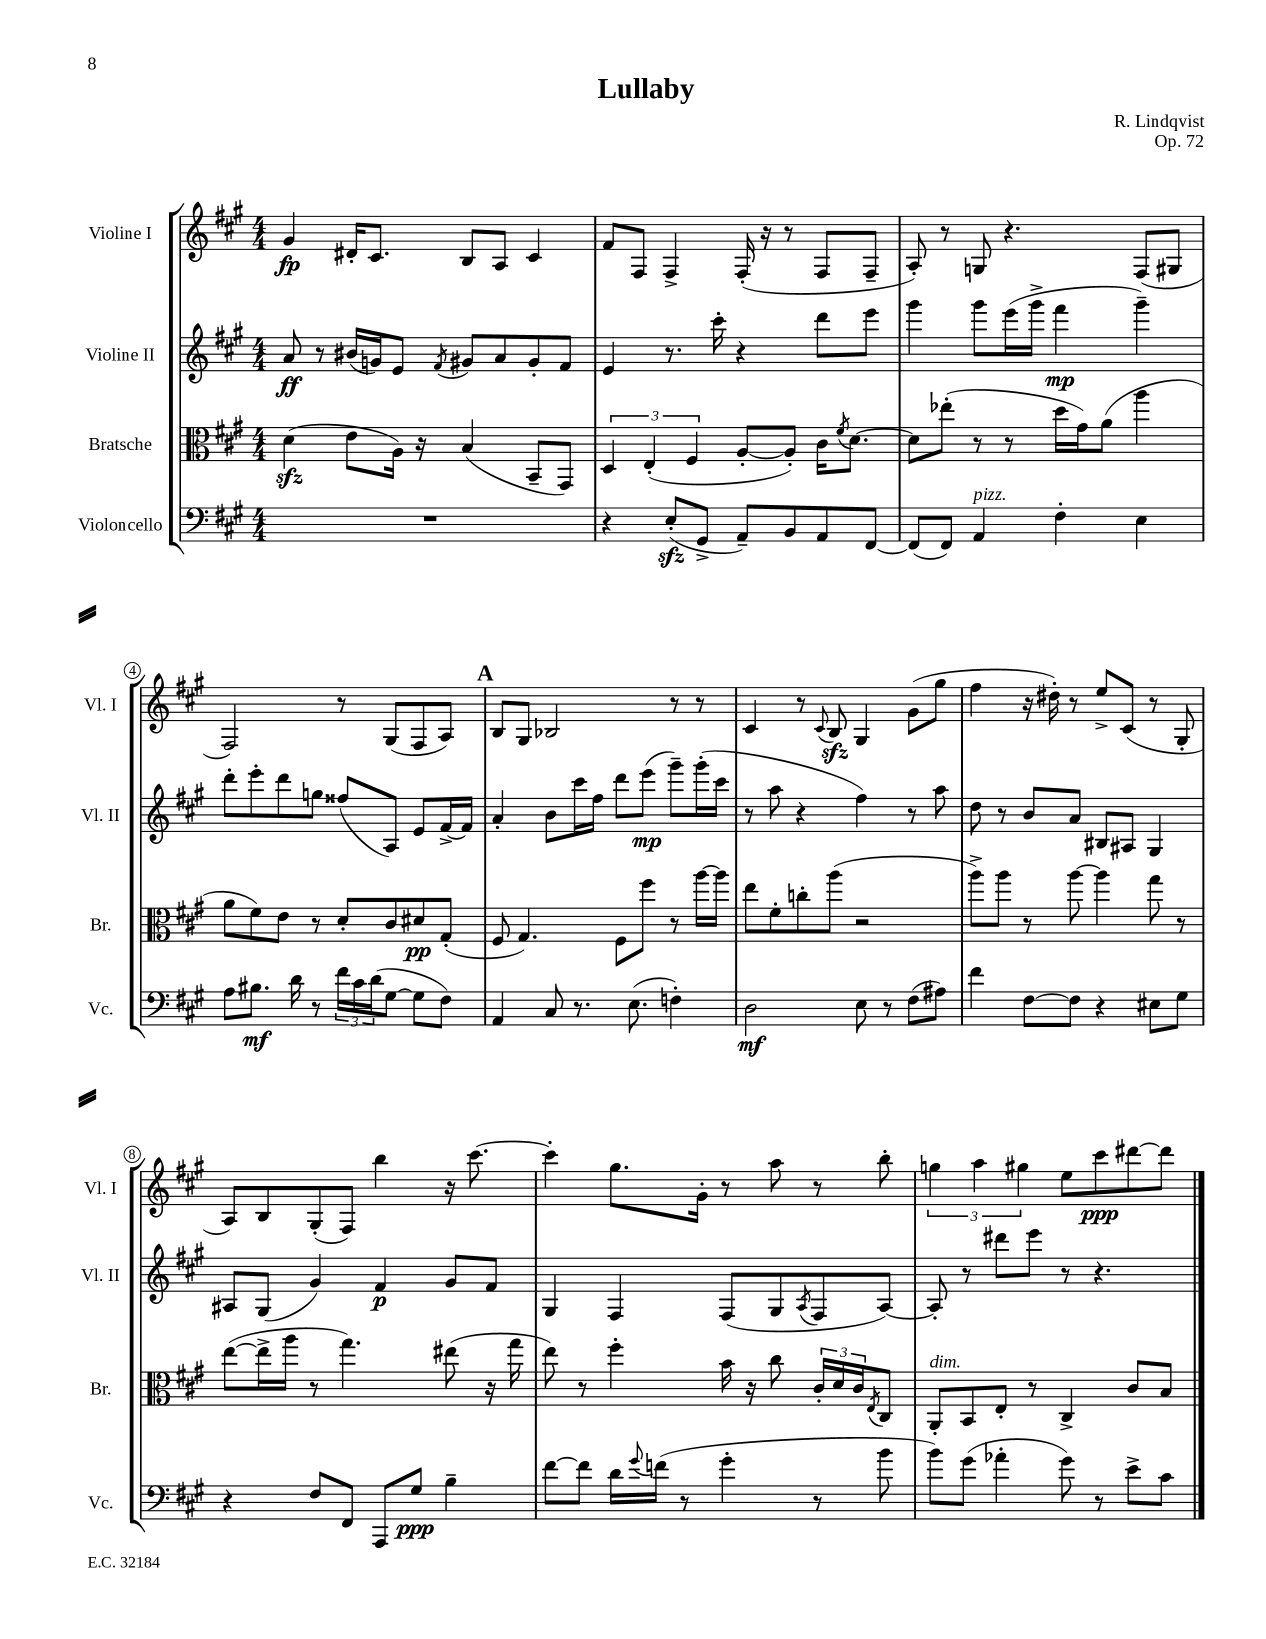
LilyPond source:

\header { title = "Lullaby" composer = "R. Lindqvist" opus = "Op. 72" }
<<
\new StaffGroup <<
\new Staff = "s0" \with { instrumentName = "Violine I" shortInstrumentName = "Vl. I" } {
    \clef treble \key a \major \numericTimeSignature \time 4/4
    gis'4\fp dis'16-. cis'8. b8 a8 cis'4 |
    fis'8 fis8 fis4-> fis16-.( r16 r8 fis8 fis8-- |
    a8-.) r8 g8 r4. fis8( gis8 |
    fis2) r8 gis8( fis8 a8) |
    \mark \markup { \bold "A" } b8 gis8 bes2 r8 r8 |
    cis'4 r8 \appoggiatura { cis'8 } b8\sfz gis4 gis'8( gis''8 |
    fis''4 r16 dis''16-.) r8 e''8-> cis'8( r8 gis8-. |
    a8) b8 gis8-.( fis8) b''4 r16 cis'''8.~ |
    cis'''4-. gis''8. gis'16-. r8 a''8 r8 b''8-. |
    \tuplet 3/2 { g''4 a''4 gis''4 } e''8 cis'''8\ppp dis'''8~ dis'''8 \bar "|." |
}
\new Staff = "s1" \with { instrumentName = "Violine II" shortInstrumentName = "Vl. II" } {
    \clef treble \key a \major \numericTimeSignature \time 4/4
    a'8\ff r8 bis'16( g'16) e'8 \acciaccatura { fis'8 } gis'8 a'8 gis'8-. fis'8 |
    e'4 r8. cis'''16-. r4 d'''8 e'''8 |
    gis'''4 gis'''8 e'''16( gis'''16-> fis'''4\mp gis'''4--) |
    d'''8-. e'''8-. d'''8 g''8 fisis''8( a8) e'8 fis'16~-> fis'16 |
    \mark \markup { \bold "A" } a'4-. b'8 cis'''16 fis''16 d'''8 e'''8\mp( gis'''8--) gis'''16-.( cis'''16 |
    r8 a''8 r4 fis''4) r8 a''8 |
    d''8 r8 b'8 a'8 bis8 ais8 gis4 |
    ais8 gis8( gis'4) fis'4\p gis'8 fis'8 |
    gis4 fis4 fis8( gis8 \acciaccatura { a8 } fis8 a8~) |
    a8-. r8 dis'''8 e'''8 r8 r4. \bar "|." |
}
\new Staff = "s2" \with { instrumentName = "Bratsche" shortInstrumentName = "Br." } {
    \clef alto \key a \major \numericTimeSignature \time 4/4
    d'4\sfz( e'8 a16) r16 b4( b,8-- gis,8) |
    \tuplet 3/2 { d4 e4-.( fis4 } a8~-. a8-.) cis'16 \acciaccatura { fis'8 } d'8.~ |
    d'8 ees''8-.( r8 r8 d''16 gis'16) a'8( a''4 |
    a'8 fis'8) e'8 r8 d'8-. cis'8 dis'8\pp gis8-.( |
    \mark \markup { \bold "A" } fis8 gis4.) fis8 fis''8 r8 a''16~ a''16 |
    e''8 fis'8-. c''8-. a''8( r2 |
    a''8->) a''8 r8 a''8~ a''4 gis''8 r8 |
    e''8~( e''16-> a''16 r8 gis''4.) eis''8( r16 gis''16 |
    e''8) r8 fis''4-. b'16 r16 cis''8 \tuplet 3/2 { cis'16-. d'16 cis'16 } \acciaccatura { e8 } cis8 |
    a,8-.^\markup { \italic "dim." } b,8 e8-. r8 cis4-> cis'8 b8 \bar "|." |
}
\new Staff = "s3" \with { instrumentName = "Violoncello" shortInstrumentName = "Vc." } {
    \clef bass \key a \major \numericTimeSignature \time 4/4
    R1 |
    r4 e8-.\sfz( gis,8-> a,8--) b,8 a,8 fis,8~ |
    fis,8( fis,8) a,4^\markup { \italic "pizz." } fis4-. e4 |
    a8 bis8.\mf d'16 r8 \tuplet 3/2 { fis'16 cis'16 d'16( } gis8~ gis8 fis8) |
    \mark \markup { \bold "A" } a,4 cis8 r8. e8.( f4-.) |
    d2\mf e8 r8 fis8( ais8) |
    fis'4 fis8~ fis8 r4 eis8 gis8 |
    r4 fis8 fis,8 a,,8 gis8\ppp b4-- |
    fis'8~ fis'8 d'16 \appoggiatura { gis'8 } f'16( r8 gis'4-. r8 b'8 |
    b'8) gis'8( aes'4-. gis'8) r8 e'8-> cis'8 \bar "|." |
}
>>
>>
\layout { \context { \Score \override BarNumber.stencil = #(make-stencil-circler 0.1 0.3 ly:text-interface::print) } }
